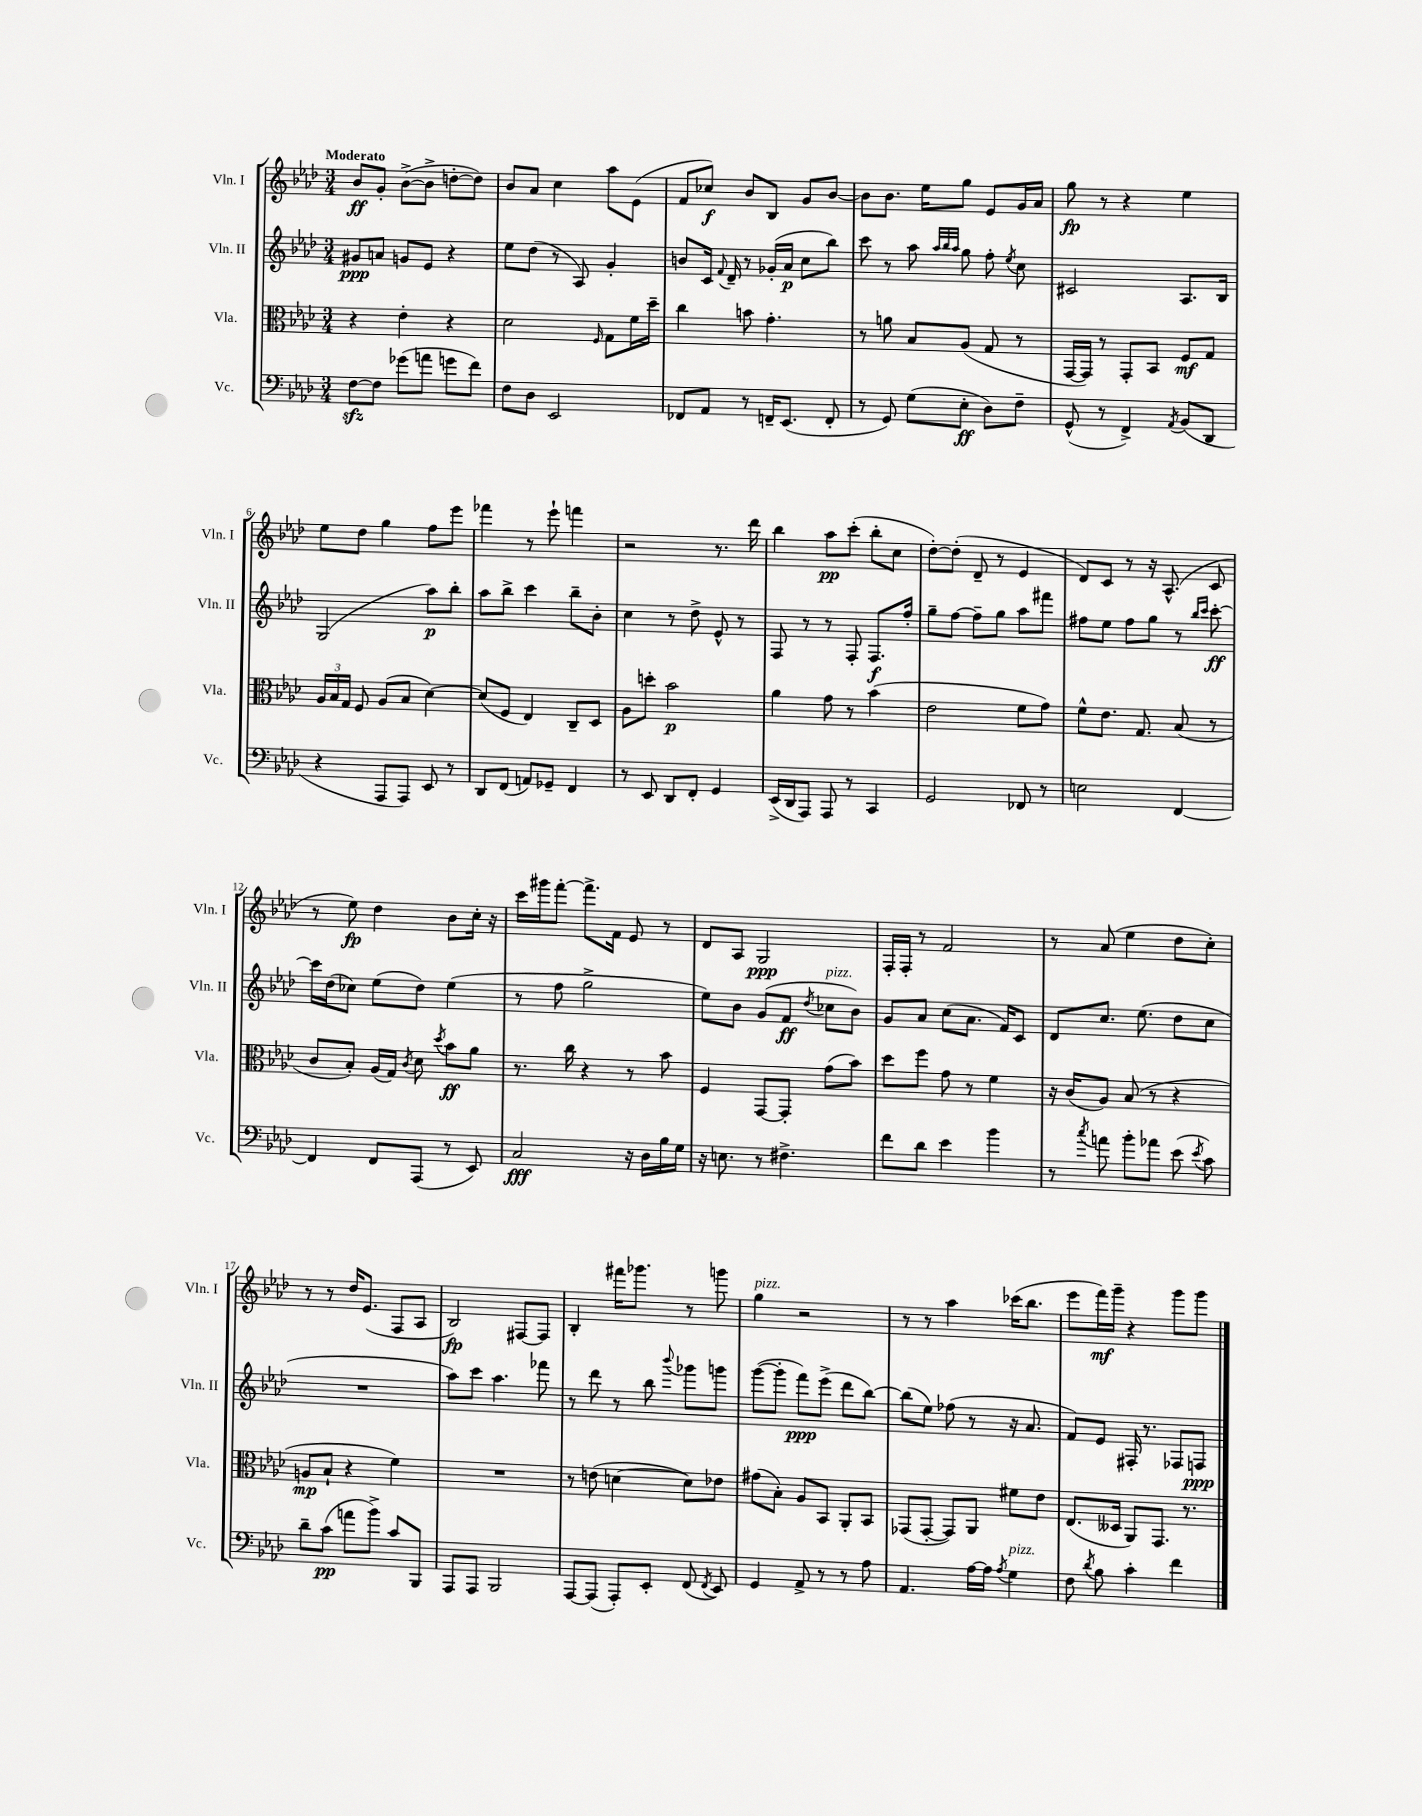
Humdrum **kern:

**kern	**kern	**kern	**kern
*staff4	*staff3	*staff2	*staff1
*clefF4	*clefC3	*clefG2	*clefG2
*k[b-e-a-d-]	*k[b-e-a-d-]	*k[b-e-a-d-]	*k[b-e-a-d-]
*M3/4	*M3/4	*M3/4	*M3/4
[8F\L	4r	8g#/L	8b-/L
8F\]J	.	8a/J	8g'/J
(8g-\L	4e-'\	8g/L	([8b-^\L
8a\J	.	8e-/J	8b-^\]J
8g\L	4r	4r	[8dd'\L
8f\J)	.	.	8dd\]J)
=	=	=	=
8F\L	2d-\	8ee-\L	8b-/L
8D-\J	.	(8dd-\J	8a-/J
2EE-/	.	8r	4cc\
.	.	8A-/)	.
.	16qqF/	.	.
.	8G\L	4g'/	8aa-\L
.	16f\L	.	(8e-\J
.	16dd-~\JJ	.	.
=	=	=	=
8FF-/L	4cc\	8b/L	8f/L
8AA-/J	.	16c/Jk	8cc-/J)
.	.	8qqf/	.
.	.	16d-~/	.
8r	8b\	8r	8b-/L
16FF~/LK	4.g'\	(16g-'/LL	8B-/J
(8.EE-/J	.	16a-/JJ	.
.	.	8cc\L	8g/L
8FF'/	.	8bb-\J)	[8b-/J
=	=	=	=
8r	8r	8ccc\	8b-\]L
8GG/)	8a\	8r	8.b-\J
(8G\L	8B-/L	8aa-\	.
.	.	.	16ee-\LK
.	.	32qqaa-/LLL	.
.	.	32qqbb-/	.
.	.	32qqaa-/JJJ	.
8E-'\J	(8A-/J	8gg\	8gg\J
8D-\L)	8G/	8ff'\	8e-/L
.	.	8qee-/	.
8F~\J	8r	8cc\	16g/L
.	.	.	16a-/JJ
=	=	=	=
(8GG^^/	[16GG/LL	2c#/	8gg\
.	16GG/]JJ)	.	.
8r	8r	.	8r
4FF^/)	8GG'/L	.	4r
.	8BB-/J	.	.
8qAA-/	.	.	.
(8BB-/L	8F/L	8.A-/L	4ee-\
8DD-/J	8G/J	.	.
.	.	16B-/Jk	.
=	=	=	=
4r	24A-/LL	(2G/	8ee-\L
.	24B-/	.	.
.	24G/JJ	.	.
.	8F/	.	8dd-\J
8AAA-/L	(8A-/L	.	4gg\
8AAA-/J)	8B-/J	.	.
8EE-/	[4d-\)	8aa-\L)	8ff\L
8r	.	8bb-'\J	8eee-\J
=	=	=	=
8DD-/L	(8d-/]L	8aa-\L	4fff-\
(8FF/J	8F/J	8bb-^\J	.
8AA/L)	4E-/)	4ccc\	8r
8GG-~/J	.	.	8eee-`\
4FF/	8C~/L	8bb-~\L	4fff\
.	8D-/J	8b-'\J	.
=	=	=	=
8r	8A-\L	4cc\	2r
8EE-/	8dd'\J	.	.
8DD-/L	2b-\	8r	.
8FF'/J	.	8dd-^\	.
4GG/	.	8e-^^/	8.r
.	.	8r	.
.	.	.	16ddd-\
=	=	=	=
(16EE-^/LL	4a-\	8F/	4bb-\
16DD-/J	.	.	.
8AAA-/J)	.	8r	.
8AAA-/	8g\	8r	8aa-\L
8r	8r	8F'/	(8ccc'\J
4CC/	(4b-\	8.F/L	8bb-'\L
.	.	.	8cc\J
.	.	16ff'/Jk	.
=	=	=	=
2GG/	2e-\	8gg~\L	[8dd-'\L)
.	.	[8ff\J	(8dd-'\]J
.	.	8ff~\]L	8d-~/
.	.	8gg\J	8r
8FF-/	8f\L	8aa-\L	4e-/
8r	8g\J)	8fff#\J	.
=	=	=	=
2E\	8f^^\L	8ff#\L	8d-/L)
.	8.e-\J	8ee-\J	8c/J
.	.	8ff#\L	8r
.	8.G/	.	.
.	.	8gg\J	16r
.	.	.	(8.A-^^/
[4FF/	(8B-/	8r	.
.	.	16qqbb-/LL	.
.	.	16qqccc/JJ	.
.	8r	[8ccc'\	8c/
=	=	=	=
4FF/]	8c/L	16ccc\]LL	8r
.	.	(16dd-\J	.
.	8B-'/J)	8cc-\J)	8ee-\)
8FF/L	(16A-/LL	(8ee-\L	4dd-\
.	16G/JJ)	.	.
.	8qc/	.	.
(8AAA-/J	8d-\	8dd-\J)	.
.	8qdd-/	.	.
8r	8b-\L	(4ee-\	8b-\L
8EE-/)	8a-\J	.	16cc'\Jk
.	.	.	16r
=	=	=	=
2C/	8.r	8r	16ccc\LL
.	.	.	16ggg#\J
.	.	8ff\	[8fff'\J
.	16cc\	.	.
.	4r	2gg^\	8.fff^\]L
.	.	.	16f\Jk
16r	8r	.	8e-/
16D-\LL	.	.	.
16B-\	8b-\	.	8r
16G\JJ	.	.	.
=	=	=	=
16r	4F/	8ee-\L)	8d-/L
8.E\	.	.	.
.	.	8b-\J	8A-/J
8r	[8GG/L	(8g/L	2G/
4.F#^\	8GG'/]J	8f/J	.
.	.	8qdd-/	.
.	(8g\L	8cc-\L	.
.	8b-\J)	8b-\J)	.
=	=	=	=
8f\L	8dd-\L	8g/L	16F'/LL
.	.	.	16F'/JJ
8d-\J	8ff\J	8a-/J	8r
4e-\	8g\	(8cc\L	2f/
.	8r	8.a-\J	.
4b-\	4f\	.	.
.	.	16f/LK)	.
.	.	8c/J	.
=	=	=	=
8r	16r	8d-/L	8r
.	(16c/LK	.	.
8qcc/	.	.	.
8a\	8A-/J)	8.cc/J	(8a-/
8b-'\L	(8B-/	.	4ee-\
.	.	(8.ee-\	.
8a-\J	8r	.	.
(8e-\	4r	8dd-\L	8dd-\L
8qe-/	.	.	.
8c\)	.	8cc\J	8cc'\J)
=	=	=	=
8d-~\L	8A/L	2.r	8r
(8c\J	8B-`/J	.	8r
8a\L	4r	.	16dd-/LK
.	.	.	(8.e-/J
8b-^\J)	.	.	.
8c/L	4f\)	.	8F/L
8BBB-/J	.	.	8A-/J
=	=	=	=
8AAA-/L	2.r	8aa-\L)	2B-/)
8AAA-/J	.	8ccc\J	.
2BBB-/	.	4.aa-\	.
.	.	.	[8F#/L
.	.	8fff-\	8F#/]J
=	=	=	=
[8AAA-/L	8r	8r	4B-'/
(8AAA-/]J	(8e\	8ddd-\	.
8AAA-'/L)	[4d\	8r	16fff#\LK
.	.	.	8.ggg-\J
8EE-'/J	.	8bb-\	.
.	.	8qqbbb-/	.
(8FF/	8d\]L)	8ggg-\L	8r
8qFF/	.	.	.
8EE-/)	8e-\J	8ggg\J	8ggg\
=	=	=	=
4GG/	(8g#\L	([8ggg\L	4gg\
.	8B-'\J)	8ggg'\]J	.
8AA-^/	8A-/L	8fff\L)	2r
8r	8BB-/J	(8eee-^\J	.
8r	8AA-'/L	8ddd-\L	.
8A-\	8BB-/J	[8bb-\J)	.
=	=	=	=
4.AA-/	(8GG-/L	(8bb-\]L	8r
.	[8GG-'/J	8ee-\J)	8r
.	8GG-/]L)	(8ff-\	4aa-\
[16A-\LL	8AA-/J	8r	.
16A-\]JJ	.	.	.
8qA-/	.	.	.
4G\	8f#\L	16r	(16ccc-\LK
.	.	8.a-/	8.bb-\J
.	8e-\J	.	.
=	=	=	=
8F\	(8.E-/L	8f/L)	8eee-\L
8qd-/	.	.	.
8B-\	.	8e-/J	16fff\L)
.	16D--/Jk	.	16ggg~\JJ
4c'\	8AA-/L)	16F#'/	4r
.	.	8.r	.
.	8.GG/J	.	.
4f\	.	8F-/L	8ggg\L
.	8.r	.	.
.	.	8F/J	8ggg\J
==	==	==	==
*-	*-	*-	*-
